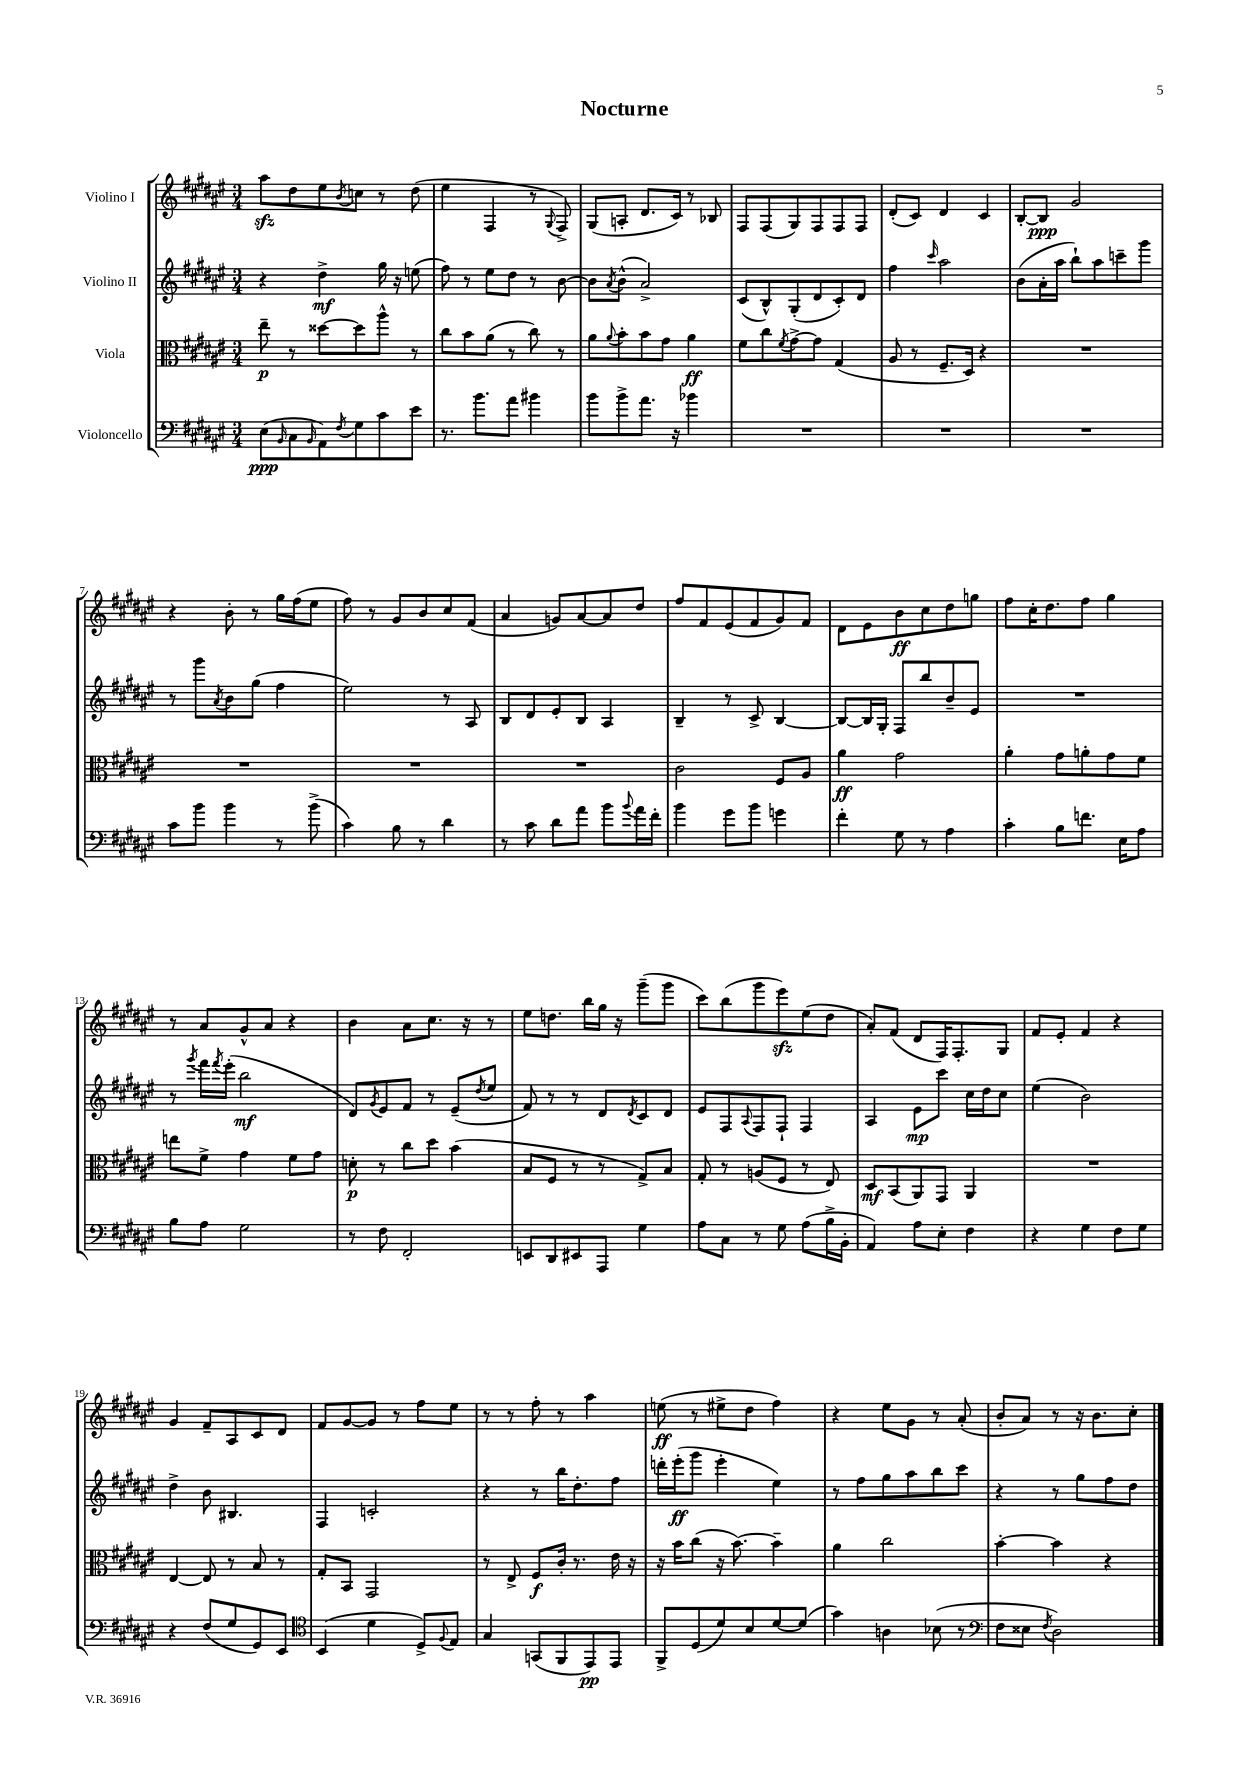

**kern	**kern	**kern	**kern
*staff4	*staff3	*staff2	*staff1
*clefF4	*clefC3	*clefG2	*clefG2
*k[f#c#g#d#a#e#]	*k[f#c#g#d#a#e#]	*k[f#c#g#d#a#e#]	*k[f#c#g#d#a#e#]
*M3/4	*M3/4	*M3/4	*M3/4
(8E#	8ee#~	4r	8aa#
16qqBB	.	.	.
8C#	8r	.	8dd#
16qqBB	.	.	.
8AA#)	[8dd##	4dd#^	8ee#
8qF#	.	.	8qb
8G#	8dd##]	.	8cc
8c#	8aa#^^	16gg#	8r
.	.	16r	.
8e#	8r	(8ee	(8dd#
=	=	=	=
8.r	8cc#	8ff#)	4ee#
.	8b	8r	.
8.b	.	.	.
.	(8a#	8ee#	4F#
8a#	8r	8dd#	.
4b#	8cc#)	8r	8r
.	.	.	8qqG#
.	8r	[8b	8F#^)
=	=	=	=
8b	8a#	8b]	(8G#
.	8qqa#	8qa#	.
8b^	8b'	(8b^^	8A'
8.a#	8b	2a#^)	8.d#
.	8g#	.	.
16r	.	.	16c#)
4b-	4a#	.	8r
.	.	.	8B-
=	=	=	=
2.r	8f#	(8c#	8F#
.	8cc#	8B^^)	(8F#
.	8qf#	.	.
.	[8g#^	(8G#'	8G#)
.	8g#]	8d#	8F#
.	(4G#	8c#')	8F#
.	.	8d#	8F#
=	=	=	=
2.r	8A#	4ff#	(8d#'
.	8r	.	8c#)
.	.	16qqccc#	.
.	8.F#~	2aa#	4d#
.	16D#)	.	.
.	4r	.	4c#
=	=	=	=
2.r	2.r	(8b	[8B'
.	.	16a#'	8B]
.	.	16aa#	.
.	.	8bb`)	2g#
.	.	8aa#	.
.	.	8ccc~	.
.	.	8ggg#	.
=	=	=	=
8c#	2.r	8r	4r
8b	.	8ggg#	.
.	.	8qa#	.
4b	.	8b	8b'
.	.	(8gg#	8r
8r	.	4ff#	16gg#
.	.	.	(16ff#
(8b^	.	.	8ee#
=	=	=	=
4c#)	2.r	2ee#)	8ff#)
.	.	.	8r
8B	.	.	8g#
8r	.	.	8b
4d#	.	8r	8cc#
.	.	8A#	(8f#
=	=	=	=
8r	2.r	8B	4a#
8c#	.	8d#	.
8d#	.	8e#'	8g)
8a#	.	8B	[8a#
8b	.	4A#	8a#]
8qqb	.	.	.
16a#	.	.	8dd#
16f#'	.	.	.
=	=	=	=
4b	2c#	4B~	8ff#
.	.	.	8f#
8g#	.	8r	(8e#
8b	.	8c#^	8f#
4g	8F#	[4B	8g#)
.	8A#	.	8f#
=	=	=	=
4f#'	4a#	8B_	8d#
.	.	16B]	8e#
.	.	16G#'	.
8G#	2g#	8F#	8b
8r	.	8bb	8cc#
4A#	.	8b~	8dd#
.	.	8e#	8gg
=	=	=	=
4c#'	4a#'	2.r	8ff#
.	.	.	16cc#'
.	.	.	8.dd#
8B	8g#	.	.
8.f	8a'	.	8ff#
.	8g#	.	4gg#
16E#	.	.	.
8A#	8f#	.	.
=	=	=	=
8B	8ee	8r	8r
.	.	8qggg#	.
8A#	8f#^	16fff#	8a#
.	.	8qfff#	.
.	.	(16eee#'	.
2G#	4g#	2bb	8g#^^
.	.	.	8a#
.	8f#	.	4r
.	8g#	.	.
=	=	=	=
8r	8d'	8d#)	4b
.	.	8qg#	.
8F#	8r	8e#	.
2FF#'	8cc#	8f#	8a#
.	8dd#	8r	8.cc#
.	(4b	(8e#~	.
.	.	.	16r
.	.	8qdd#	.
.	.	8ee#	8r
=	=	=	=
8EE	8B	8f#)	8ee#
8DD#	8F#	8r	8.dd
8EE#	8r	8r	.
.	.	.	16bb
8AAA#	8r	8d#	16gg#
.	.	.	16r
.	.	8qd#	.
4G#	8G#^)	8c#	(8ggg#~
.	8B	8d#	8ggg#
=	=	=	=
8A#	8G#'	8e#	8ccc#)
8C#	8r	8F#	(8bb
.	.	8qqA#	.
8r	(8A	8F#	8ggg#
8G#	8F#	8F#`	8eee#)
(8A#	8r	4F#	(8ee#
16B^	8E#)	.	8dd#
16BB'	.	.	.
=	=	=	=
4AA#)	8D#	4A#	8a#')
.	(8BB	.	(8f#
8A#	8AA#)	8e#	8d#
8E#'	8GG#	8ccc#	16F#)
.	.	.	8.F#'
4F#	4AA#	16cc#	.
.	.	16dd#	.
.	.	8cc#	8G#
=	=	=	=
4r	2.r	(4ee#	8f#
.	.	.	8e#'
4G#	.	2b)	4f#
8F#	.	.	4r
8G#	.	.	.
=	=	=	=
4r	[4E#	4dd#^	4g#
(8F#	8E#]	8b	8f#~
8G#	8r	4.B#	8A#
8GG#)	8B	.	8c#
8EE#	8r	.	8d#
=	=	=	=
*clefC4	*	*	*
(4BB	8G#'	4F#	8f#
.	8BB	.	[8g#
4d#	2GG#	2c'	8g#]
.	.	.	8r
8D#^)	.	.	8ff#
8qqF#	.	.	.
8E#	.	.	8ee#
=	=	=	=
4G#	8r	4r	8r
.	8E#^	.	8r
(8GG	8F#	8r	8ff#'
8FF#	16c#'	16bb	8r
.	8.r	8.dd#'	.
8EE#)	.	.	4aa#
8EE#	16e#	8ff#	.
.	16r	.	.
=	=	=	=
8FF#^	16r	16ddd'	(8ee
.	16b	(16eee#'	.
(8D#	(8cc#	8ggg#	8r
8d#)	16r	4eee#'	8ee#^
.	[8.b)	.	.
8B	.	.	8dd#
[8d#	4b~]	4ee#)	4ff#)
(8d#]	.	.	.
=	=	=	=
4g#)	4a#	8r	4r
.	.	8ff#	.
4A	2cc#	8gg#	8ee#
.	.	8aa#	8g#
(8B-	.	8bb	8r
8r	.	8ccc#	(8a#'
=	=	=	=
*clefF4	*	*	*
8F#	[4b'	4r	8b'
8E##	.	.	8a#)
8qF#	.	.	.
2D#)	4b]	8r	8r
.	.	8gg#	16r
.	.	.	8.b
.	4r	8ff#	.
.	.	8dd#	8cc#'
==	==	==	==
*-	*-	*-	*-
